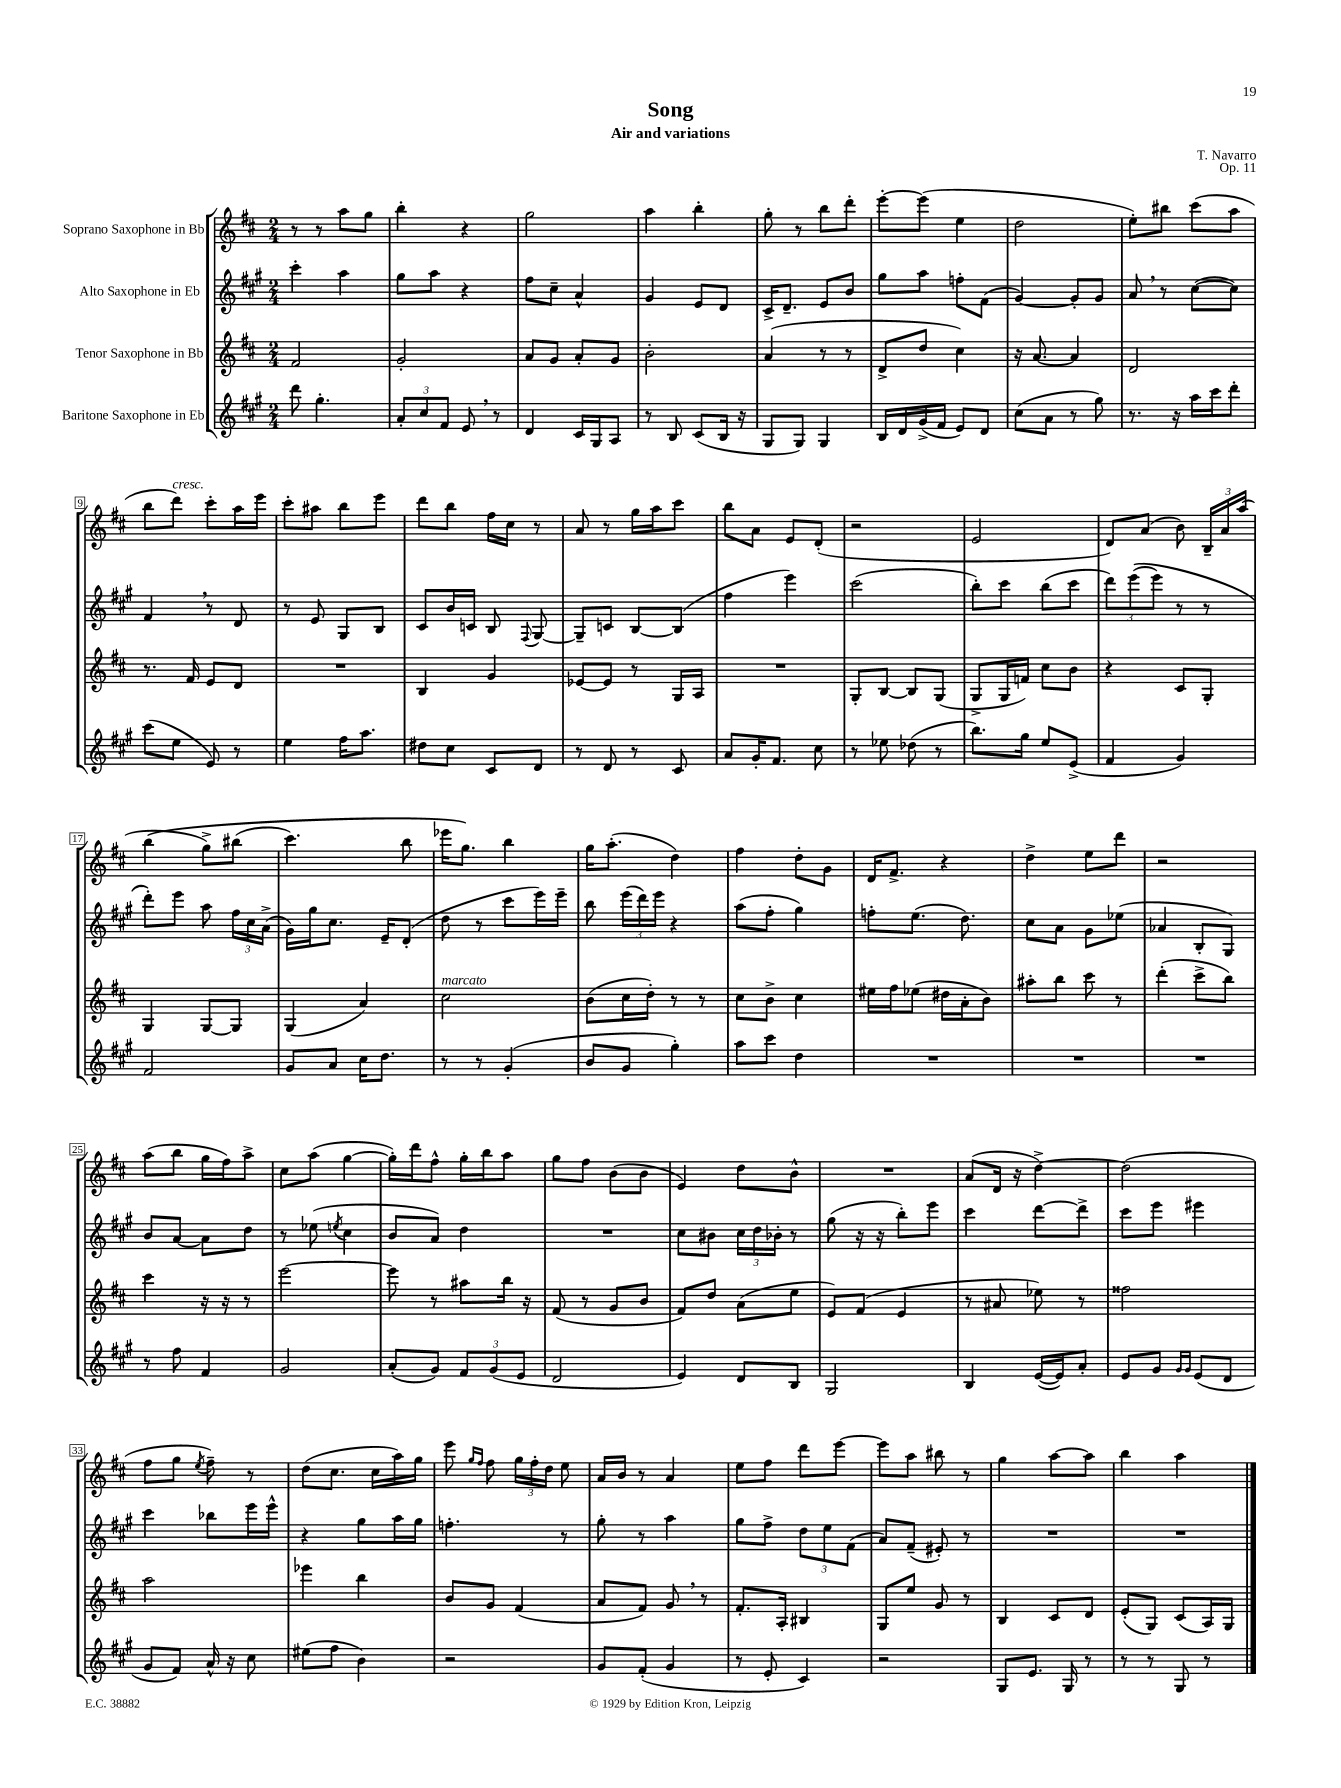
\header { title = "Song" composer = "T. Navarro" subtitle = "Air and variations" opus = "Op. 11" }
<<
\new StaffGroup <<
\new Staff = "s0" \with { instrumentName = "Soprano Saxophone in Bb" } {
    \clef treble \key d \major \numericTimeSignature \time 2/4
    \autoBeamOff r8 r8 a''8[ g''8] |
    b''4-. r4 |
    g''2 |
    a''4 b''4-. |
    g''8-. r8 b''8[ d'''8]-. |
    e'''8[~-. e'''8]( e''4 |
    d''2 |
    e''8[-.) bis''8] cis'''8[( a''8] |
    b''8[ d'''8]^\markup { \italic "cresc." }) cis'''8[-. a''16 e'''16] |
    cis'''8[-. ais''8] b''8[ e'''8] |
    d'''8[ b''8] fis''16[ cis''16] r8 |
    a'8 r8 g''16[ a''16 cis'''8] |
    b''8[ a'8] e'8[ d'8]-.( |
    r2 |
    e'2 |
    d'8[) a'8]( b'8) \tuplet 3/2 { b16[-- a'16 a''16]( } |
    b''4\( g''8[->) bis''8]( |
    cis'''4.) b''8 |
    ees'''16[ g''8.]\) b''4 |
    g''16[ a''8.]-.( d''4) |
    fis''4 d''8[-. g'8] |
    d'16[ fis'8.]-> r4 |
    d''4-> e''8[ d'''8] |
    r2 |
    a''8[( b''8] g''16[ fis''16) a''8]-> |
    cis''8[ a''8]( g''4~ |
    g''16[-.) d'''16 fis''8]-^ g''16[-. b''16 a''8] |
    g''8[ fis''8] b'8[( b'8] |
    e'4) d''8[ b'8]-^ |
    R2 |
    a'8[( d'16] r16 d''4~->) |
    d''2( |
    fis''8[ g''8] \acciaccatura { e''8 } fis''8--) r8 |
    d''8[( cis''8.] cis''16[ a''16) g''16] |
    e'''8 \grace { g''16[ fis''16] } fis''8 \tuplet 3/2 { g''16[ fis''16-. d''16] } e''8 |
    a'16[ b'16] r8 a'4 |
    e''8[ fis''8] d'''8[ e'''8]~ |
    e'''8[ a''8] bis''8 r8 |
    g''4 a''8[~ a''8] |
    b''4 a''4 \bar "|." |
}
\new Staff = "s1" \with { instrumentName = "Alto Saxophone in Eb" } {
    \clef treble \key a \major \numericTimeSignature \time 2/4
    \autoBeamOff cis'''4-. a''4 |
    gis''8[ a''8] r4 |
    fis''8[ cis''8]-- a'4-^ |
    gis'4 e'8[ d'8] |
    cis'16[-> d'8.]-- e'8[ b'8] |
    gis''8[ a''8] f''8[-. fis'8]( |
    gis'4~) gis'8[-. gis'8] |
    a'8 \breathe r8 cis''8[~( cis''8]) |
    fis'4 \breathe r8 d'8 |
    r8 e'8 gis8[ b8] |
    cis'8[ b'16 c'16] b8 \appoggiatura { fis8 } gis8~ |
    gis8[-- c'8] b8[~ b8]( |
    fis''4 e'''4) |
    cis'''2( |
    b''8[-.) cis'''8] b''8[( cis'''8] |
    \tuplet 3/2 { d'''8[) e'''8(\( e'''8]) } r8 r8 |
    d'''8[-.\) e'''8] a''8 \tuplet 3/2 { fis''16[ cis''16 a'16]->( } |
    gis'16[) gis''16 cis''8.] e'16[-- d'8]-.( |
    d''8 r8 cis'''8[ e'''16) e'''16]-- |
    b''8 \tuplet 3/2 { e'''16[( d'''16) e'''16] } r4 |
    a''8[( fis''8]-. gis''4) |
    f''8[-. e''8.]( d''8.) |
    cis''8[ a'8] gis'8[ ees''8]( |
    aes'4 b8[-. gis8]) |
    b'8[ a'8]~ a'8[ d''8] |
    r8 ees''8( \acciaccatura { e''8 } cis''4 |
    b'8[ a'8]) d''4 |
    R2 |
    cis''8[ bis'8] \tuplet 3/2 { cis''16[ d''16 bes'16]-. } r8 |
    gis''8( r16 r16 b''8[-.) e'''8] |
    cis'''4 d'''8[~ d'''8]-> |
    cis'''8[ e'''8] eis'''4 |
    cis'''4 bes''8[ e'''16 e'''16]-^ |
    r4 gis''8[ a''16 gis''16] |
    f''4.-. r8 |
    gis''8-. r8 a''4 |
    gis''8[ fis''8]-> \tuplet 3/2 { d''8[ e''8 fis'8]( } |
    a'8[) fis'8]--( eis'8-.) r8 |
    R2 |
    R2 \bar "|." |
}
\new Staff = "s2" \with { instrumentName = "Tenor Saxophone in Bb" } {
    \clef treble \key d \major \numericTimeSignature \time 2/4
    \autoBeamOff fis'2 |
    g'2-. |
    a'8[ g'8] a'8[-. g'8] |
    b'2-. |
    a'4( r8 r8 |
    d'8[-> d''8] cis''4) |
    r16 a'8.~ a'4 |
    d'2 |
    r8. fis'16 e'8[ d'8] |
    R2 |
    b4 g'4 |
    ees'8[~ ees'8] r8 g16[ a16] |
    R2 |
    g8[-. b8]~ b8[ g8]( |
    g8[-> g16 f'16]) cis''8[ b'8] |
    r4 cis'8[ g8]-. |
    g4 g8[~ g8] |
    g4( a'4) |
    cis''2^\markup { \italic "marcato" } |
    b'8[( cis''16 d''16]-.) r8 r8 |
    cis''8[ b'8]-> cis''4 |
    eis''16[ fis''16 ees''8]( dis''16[ a'16-. b'8]) |
    ais''8[-. b''8] cis'''8 r8 |
    d'''4-.( cis'''8[-> b''8]) |
    cis'''4 r16 r16 r8 |
    e'''2~ |
    e'''8 r8 ais''8[ b''16] r16 |
    fis'8( r8 g'8[ b'8] |
    fis'8[) d''8] a'8[( e''8] |
    e'8[) fis'8]( e'4 |
    r8 ais'8 ees''8) r8 |
    fisis''2 |
    a''2 |
    ees'''4 b''4 |
    b'8[ g'8] fis'4( |
    a'8[ fis'8]) g'8 \breathe r8 |
    fis'8.[-. a16]-. bis4 |
    g8[ e''8] g'8 r8 |
    b4 cis'8[ d'8] |
    e'8[-.( g8]) cis'8[( a16) g16] \bar "|." |
}
\new Staff = "s3" \with { instrumentName = "Baritone Saxophone in Eb" } {
    \clef treble \key a \major \numericTimeSignature \time 2/4
    \autoBeamOff d'''8 gis''4.-. |
    \tuplet 3/2 { a'8[-. cis''8 fis'8] } e'8 \breathe r8 |
    d'4 cis'16[ gis16 a8] |
    r8 b8 cis'8[( b16] r16 |
    gis8[ gis8]) gis4 |
    b16[ d'16 gis'16->( fis'16] e'8[) d'8] |
    cis''8[( a'8] r8 gis''8) |
    r8. r16 a''16[ cis'''16 d'''8]-. |
    cis'''8[( e''8] e'8) r8 |
    e''4 fis''16[ a''8.] |
    dis''8[ cis''8] cis'8[ d'8] |
    r8 d'8 r8 cis'8 |
    a'8[ gis'16-. fis'8.] cis''8 |
    r8 ees''8 des''8( r8 |
    b''8.[) gis''16] e''8[ e'8]->( |
    fis'4 gis'4) |
    fis'2 |
    gis'8[ a'8] cis''16[ d''8.] |
    r8 r8 gis'4-.( |
    b'8[ gis'8] gis''4-.) |
    a''8[ cis'''8] d''4 |
    R2 |
    R2 |
    R2 |
    r8 fis''8 fis'4 |
    gis'2 |
    a'8[-.( gis'8]) \tuplet 3/2 { fis'8[ gis'8( e'8] } |
    d'2 |
    e'4) d'8[ b8] |
    gis2 |
    b4 e'16[~( e'16) a'8]-. |
    e'8[ gis'8] \grace { gis'16[ gis'16] } e'8[( d'8] |
    gis'8[ fis'8]) a'16-^ r16 cis''8 |
    eis''8[( fis''8] b'4) |
    r2 |
    gis'8[ fis'8]-.( gis'4 |
    r8 e'8-. cis'4) |
    r2 |
    gis8[ e'8.] gis16 r8 |
    r8 r8 gis8 r8 \bar "|." |
}
>>
>>
\layout { \context { \Score \override BarNumber.stencil = #(make-stencil-boxer 0.1 0.3 ly:text-interface::print) } }
